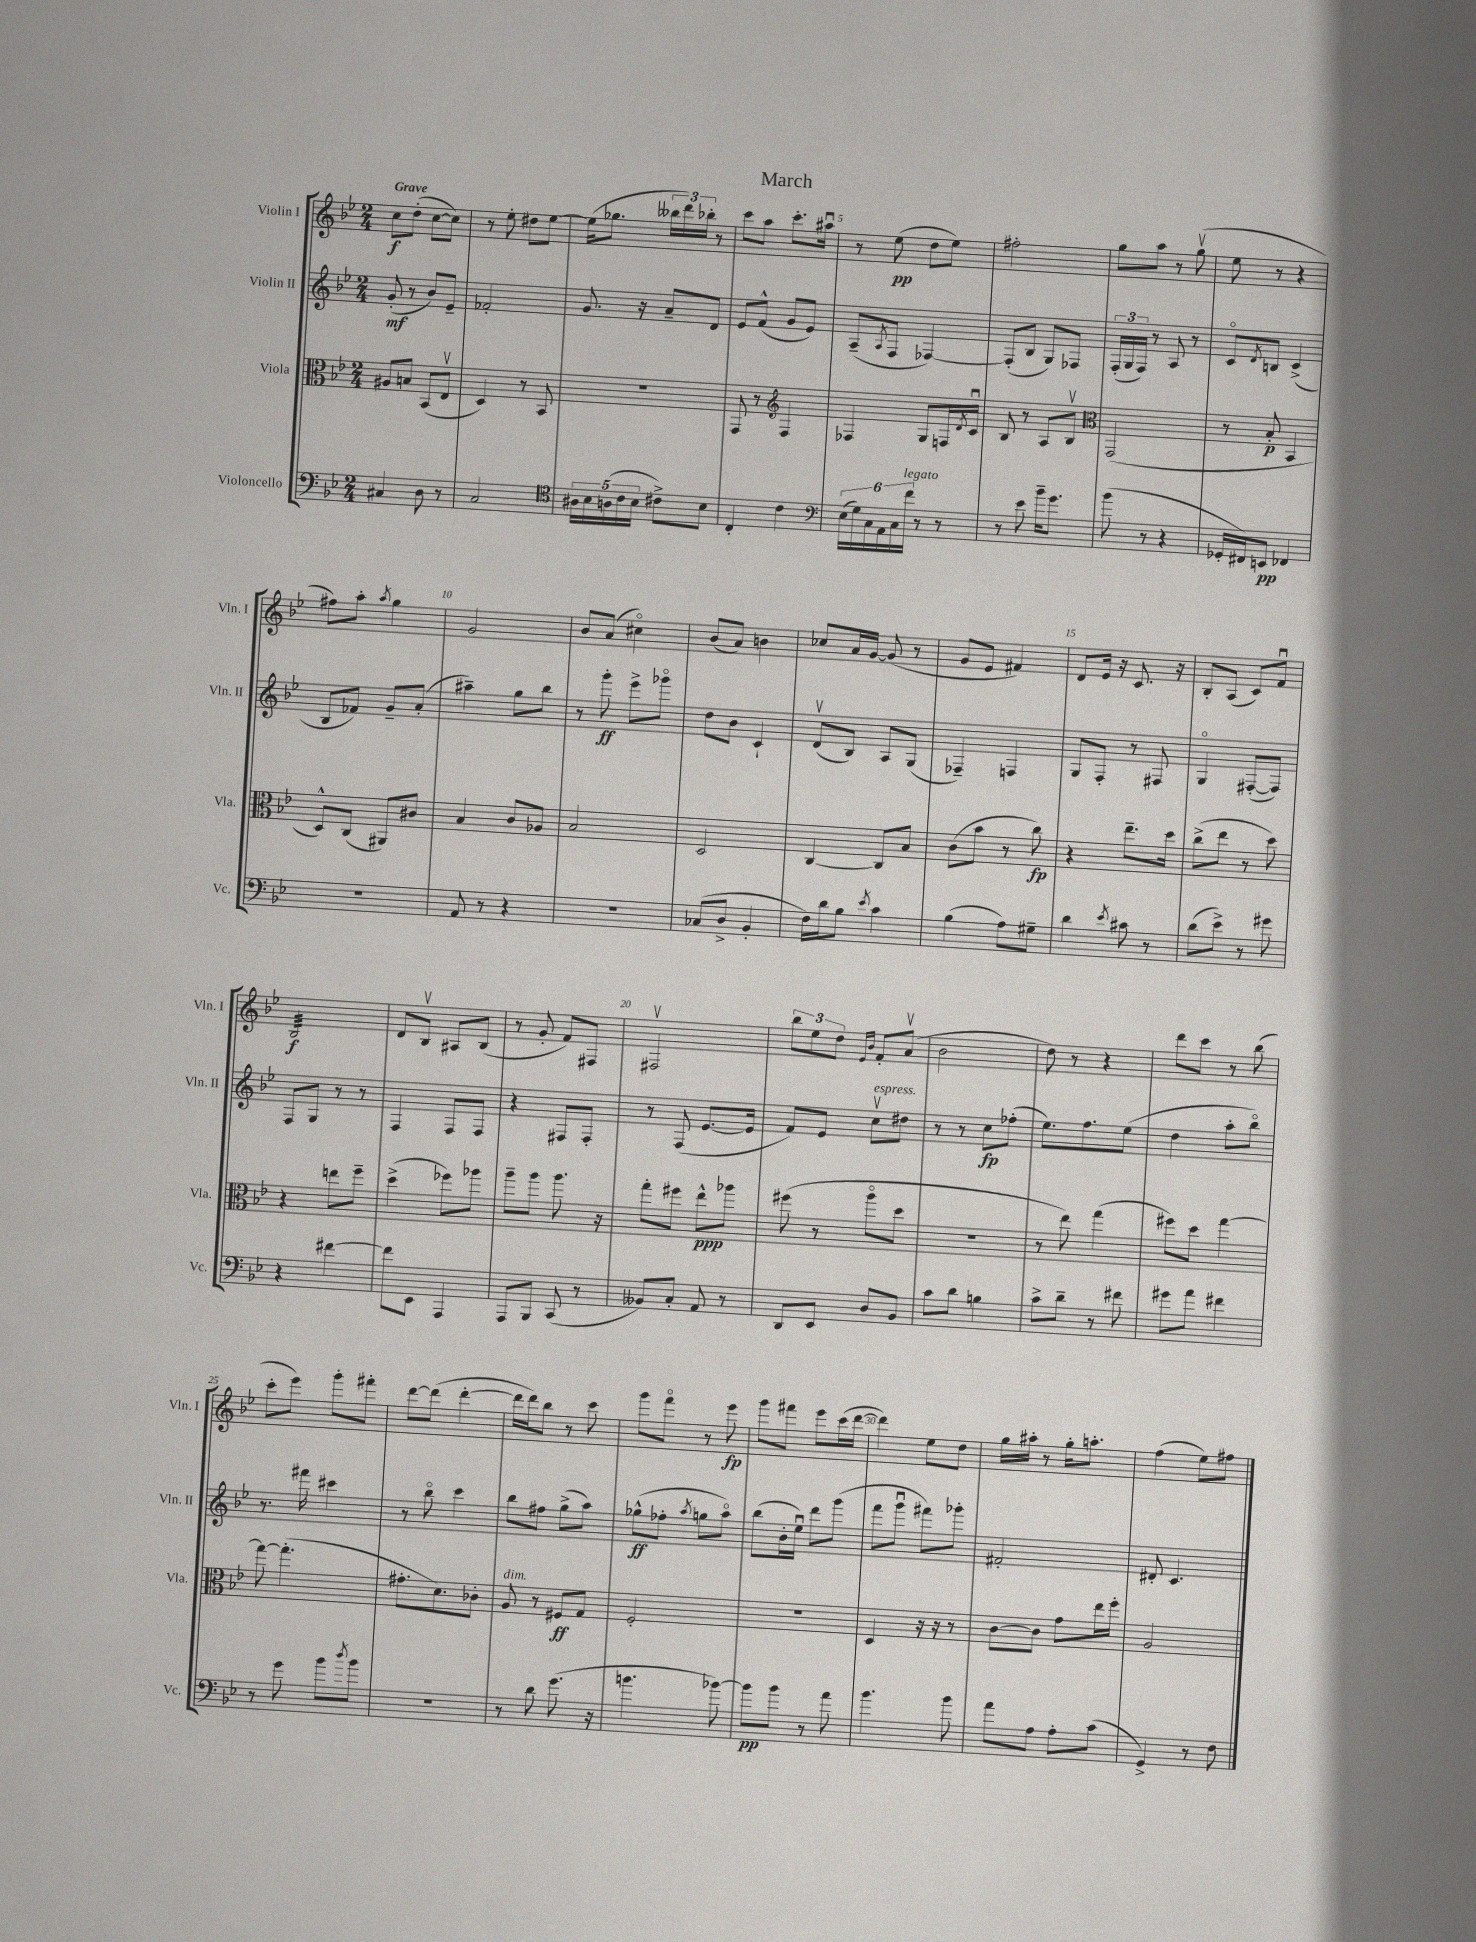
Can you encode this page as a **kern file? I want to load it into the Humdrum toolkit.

**kern	**kern	**kern	**kern
*staff4	*staff3	*staff2	*staff1
*clefF4	*clefC3	*clefG2	*clefG2
*k[b-e-]	*k[b-e-]	*k[b-e-]	*k[b-e-]
*M2/4	*M2/4	*M2/4	*M2/4
4C#/	8A#/L	(8g'/	8cc\L
.	8B/J	8r	(8dd'\J
8D\	(8BB-/L	8b-/L)	[8cc\L
8r	8E-v/J	8e-~/J	8cc\]J)
=	=	=	=
2C/	4D/)	2f-'/	8r
.	.	.	8ee-'\
.	8r	.	8dd#\L
.	8BB-/	.	[8ee-\J
=	=	=	=
*clefC4	*	*	*
20A#\LL	2r	8.g/	(16ee-\]LK
20B-\	.	.	.
.	.	.	8.gg-\J
(20A\	.	.	.
20c\	.	.	.
.	.	16r	.
20B-\JJ	.	.	.
8c#^\L)	.	8a~/L	24bb--\LL
.	.	.	24ddd\)
.	.	.	24bb-'\JJ
8B-\J	.	8d/J	8r
=	=	=	=
4C'/	8GG/	8e-/L	8ccc\L
.	8r	(8f^^/J	8aa\J
*	*clefG2	*	*
4c\	4F/	8g/L	8.ccc'\L
.	.	8e-/J)	.
.	.	.	16aa#u\Jk
=	=	=	=
*clefF4	*	*	*
(24E-\LL	4F-/	(8A~/L	8r
24G\)	.	.	.
24C\	.	.	.
.	.	8qA/	.
24AA\	.	8F/J	(8ee-\
24C\	.	.	.
24f\JJ	.	.	.
8r	8G/L	[4F-/)	8dd\L
8r	16F/L	.	8ee-\J)
.	8qd/	.	.
.	16cu/JJ	.	.
=	=	=	=
8r	8B-/	(8F-'/]L	2ff#'\
8e-\	8r	8B-/J	.
16b-~\LK	8A/L	8G/L)	.
8.g\J	.	.	.
.	8B-v/J	8F-/J	.
=	=	=	=
*	*clefC3	*	*
(8b-\	(2GG/	(24F'/LL	8gg\L
.	.	24G/	.
.	.	24F/JJ)	.
8r	.	8r	8aa\J
4r	.	8A/	8r
.	.	8r	(8ggv\
=	=	=	=
16GG-'/LL	8r	8co/L	8ee-\
16FF#/J)	.	.	.
.	.	8qd/	.
8EE/J	8B-'/	8B/J	8r
4FF-/	4BB-/	(4c^/	4r
=	=	=	=
2r	8D^^/L)	8B-/L	8ff#\L)
.	(8C/J	8f-/J)	8aa'\J
.	.	.	8qaa/
.	8AA#/L)	8g~/L	4gg\
.	8c#/J	(8a'/J	.
=	=	=	=
8AA/	4B-/	4aa#~\)	2g/
8r	.	.	.
4r	8c/L	8gg\L	.
.	8A-/J	8bb-\J	.
=	=	=	=
2r	2B-/	8r	8b-/L
.	.	8ggg'\	(8a/J
.	.	8eee-^\L	4cc#o\)
.	.	8ggg-o\J	.
=	=	=	=
(8C-/L	2D/	8dd\L	(8b-/L
8D^/J	.	8b-\J	8a/J)
4BB-'/	.	4c`/	4b\
=	=	=	=
16F\LL)	[4C/	(8dv/L	8cc-/L
16d\J	.	.	.
8B-\J	.	8B-/J)	16a/L
.	.	.	[16g/JJ
8qe-/	.	.	.
4c\	8C/]L	8A/L	(8g/]
.	8B-/J	(8G/J	8r
=	=	=	=
(4B-\	(8c\L	4F-~/)	8g/L
.	8b-\J	.	8e-/J
8A\L)	8r	4F/	4f#/)
8G#~\J	8cc\)	.	.
=	=	=	=
4d\	4r	8G/L	8d/L
.	.	8F'/J	16e-/Jk
.	.	.	16r
8qe-/	.	.	.
8c#\	8.ee-~\L	8r	8.c/
8r	.	8F#/	.
.	16dd\Jk	.	16r
=	=	=	=
(8d\L	(8cc^\L	4Go/	8B-'/L
8e-^\J)	8ee-\J	.	(8A/J
8r	8r	([8F#'/L	8c/L)
8g#\	8dd\)	8F#/]J)	8fu/J
=	=	=	=
4r	4r	8F/L	2B-/
.	.	8G/J	.
[4f#\	8ee\L	8r	.
.	8ff~\J	8r	.
=	=	=	=
8f#\]L	(4dd^\	4F/	8d/L
8EE-\J	.	.	8B-v/J
4AAA/	8ff-\L)	8F/L	8A#/L
.	8aa-\J	8F/J	(8B-/J
=	=	=	=
8AAA/L	8aa~\L	4r	8r
8BBB-/J	8aa\J	.	8g'/
(8CC/	8.aa\	8F#/L	8f/L)
8r	.	8F#'/J	8F#/J
.	16r	.	.
=	=	=	=
8BB--/L)	8gg'\L	8r	2F#v/
8C'/J	8ff#\J	(8F/	.
8AA/	8ee-^^\L	[8.e-/L	.
8r	8aa-\J	.	.
.	.	16e-/]Jk	.
=	=	=	=
8DD/L	(8ff#\	8f/L)	12bb-\L
.	.	.	12ee-\
8EE-/J	8r	8e-/J	.
.	.	.	12dd\J
.	.	.	16qqe-/LL
.	.	.	16qqb-/JJ
8D/L	8aao\L	8ccv\L	8f'/L
8BB-/J	8dd\J	8dd#\J	(8av/J
=	=	=	=
8c\L	2r	8r	2b-\
8d\J	.	8r	.
4B\	.	8cc\L	.
.	.	(8ff-'\J	.
=	=	=	=
8c^\L	8r	8.ee-\L)	8dd\)
8d~\J	8ee-\)	.	8r
.	.	8.ff\	.
8r	(4gg\	.	4r
8f#\	.	(8ee-\J	.
=	=	=	=
8g#\L	8ff#\L)	4dd\	8ddd\L
8a\J	8dd\J	.	8ccc\J
4f#\	[4gg\	8aa'\L	8r
.	.	8bb-o\J)	(8bb-\
=	=	=	=
8r	8gg\_	8.r	8ccc'\L
8g\	(4.gg'\]	.	8eee-\J)
.	.	16fff#\	.
8b-\L	.	4ccc#\	8ggg'\L
8qdd/	.	.	.
8b-\J	.	.	8fff#'\J
=	=	=	=
2r	8.g#'\L	8r	[8ddd\L
.	.	8bb-o\	(8ddd\]J
.	8.d\)	.	.
.	.	4ccc\	[4ddd'\
.	8c-'\J	.	.
=	=	=	=
8r	8A/	8bb-\L	16ddd\]LL
.	.	.	16ddd\J)
8d\	8r	8ff#\J	8bb-\J
(8.g\	8F#/L	(8gg^\L	8r
.	8G/J	8aa\J)	8ccc\
16r	.	.	.
=	=	=	=
4.b\	2F'/	(8gg-^^\L	8ggg\L
.	.	8ff-'\J	8fffo\J
.	.	8qaa/	.
.	.	8gg\L	8r
[8b-\)	.	8aao\J)	8eee-\
=	=	=	=
8b-\]L	2r	(8bb-\L	8ggg\L
8b-\J	.	16b-'\L	8fff#\J
.	.	16ee-u\JJ)	.
8r	.	8ddd\L	8eee-\L
8a\	.	(8ggg\J	(16ccc\L
.	.	.	[16ddd\JJ
=	=	=	=
4.b-\	4D/	8fff\L	4ddd\])
.	.	8gggu\J	.
.	16r	8fff#\L)	8ee-\L
.	16r	.	.
8b-\	8r	8ggg-'\J	8dd\J
=	=	=	=
8a\L	[8c\L	2f#'/	16gg\LL
.	.	.	16aa#'\JJ
8A\J	8c\]J	.	8r
8A'\L	8g\L	.	16gg'\LK
.	.	.	8.aa'\J
(8c\J	16ee-\L	.	.
.	16ff'\JJ	.	.
=	=	=	=
4GG^/)	2A/	8d#'/	(4ff\
.	.	4.c/	.
8r	.	.	8ee-\L)
8F\	.	.	8ff#\J
==	==	==	==
*-	*-	*-	*-
